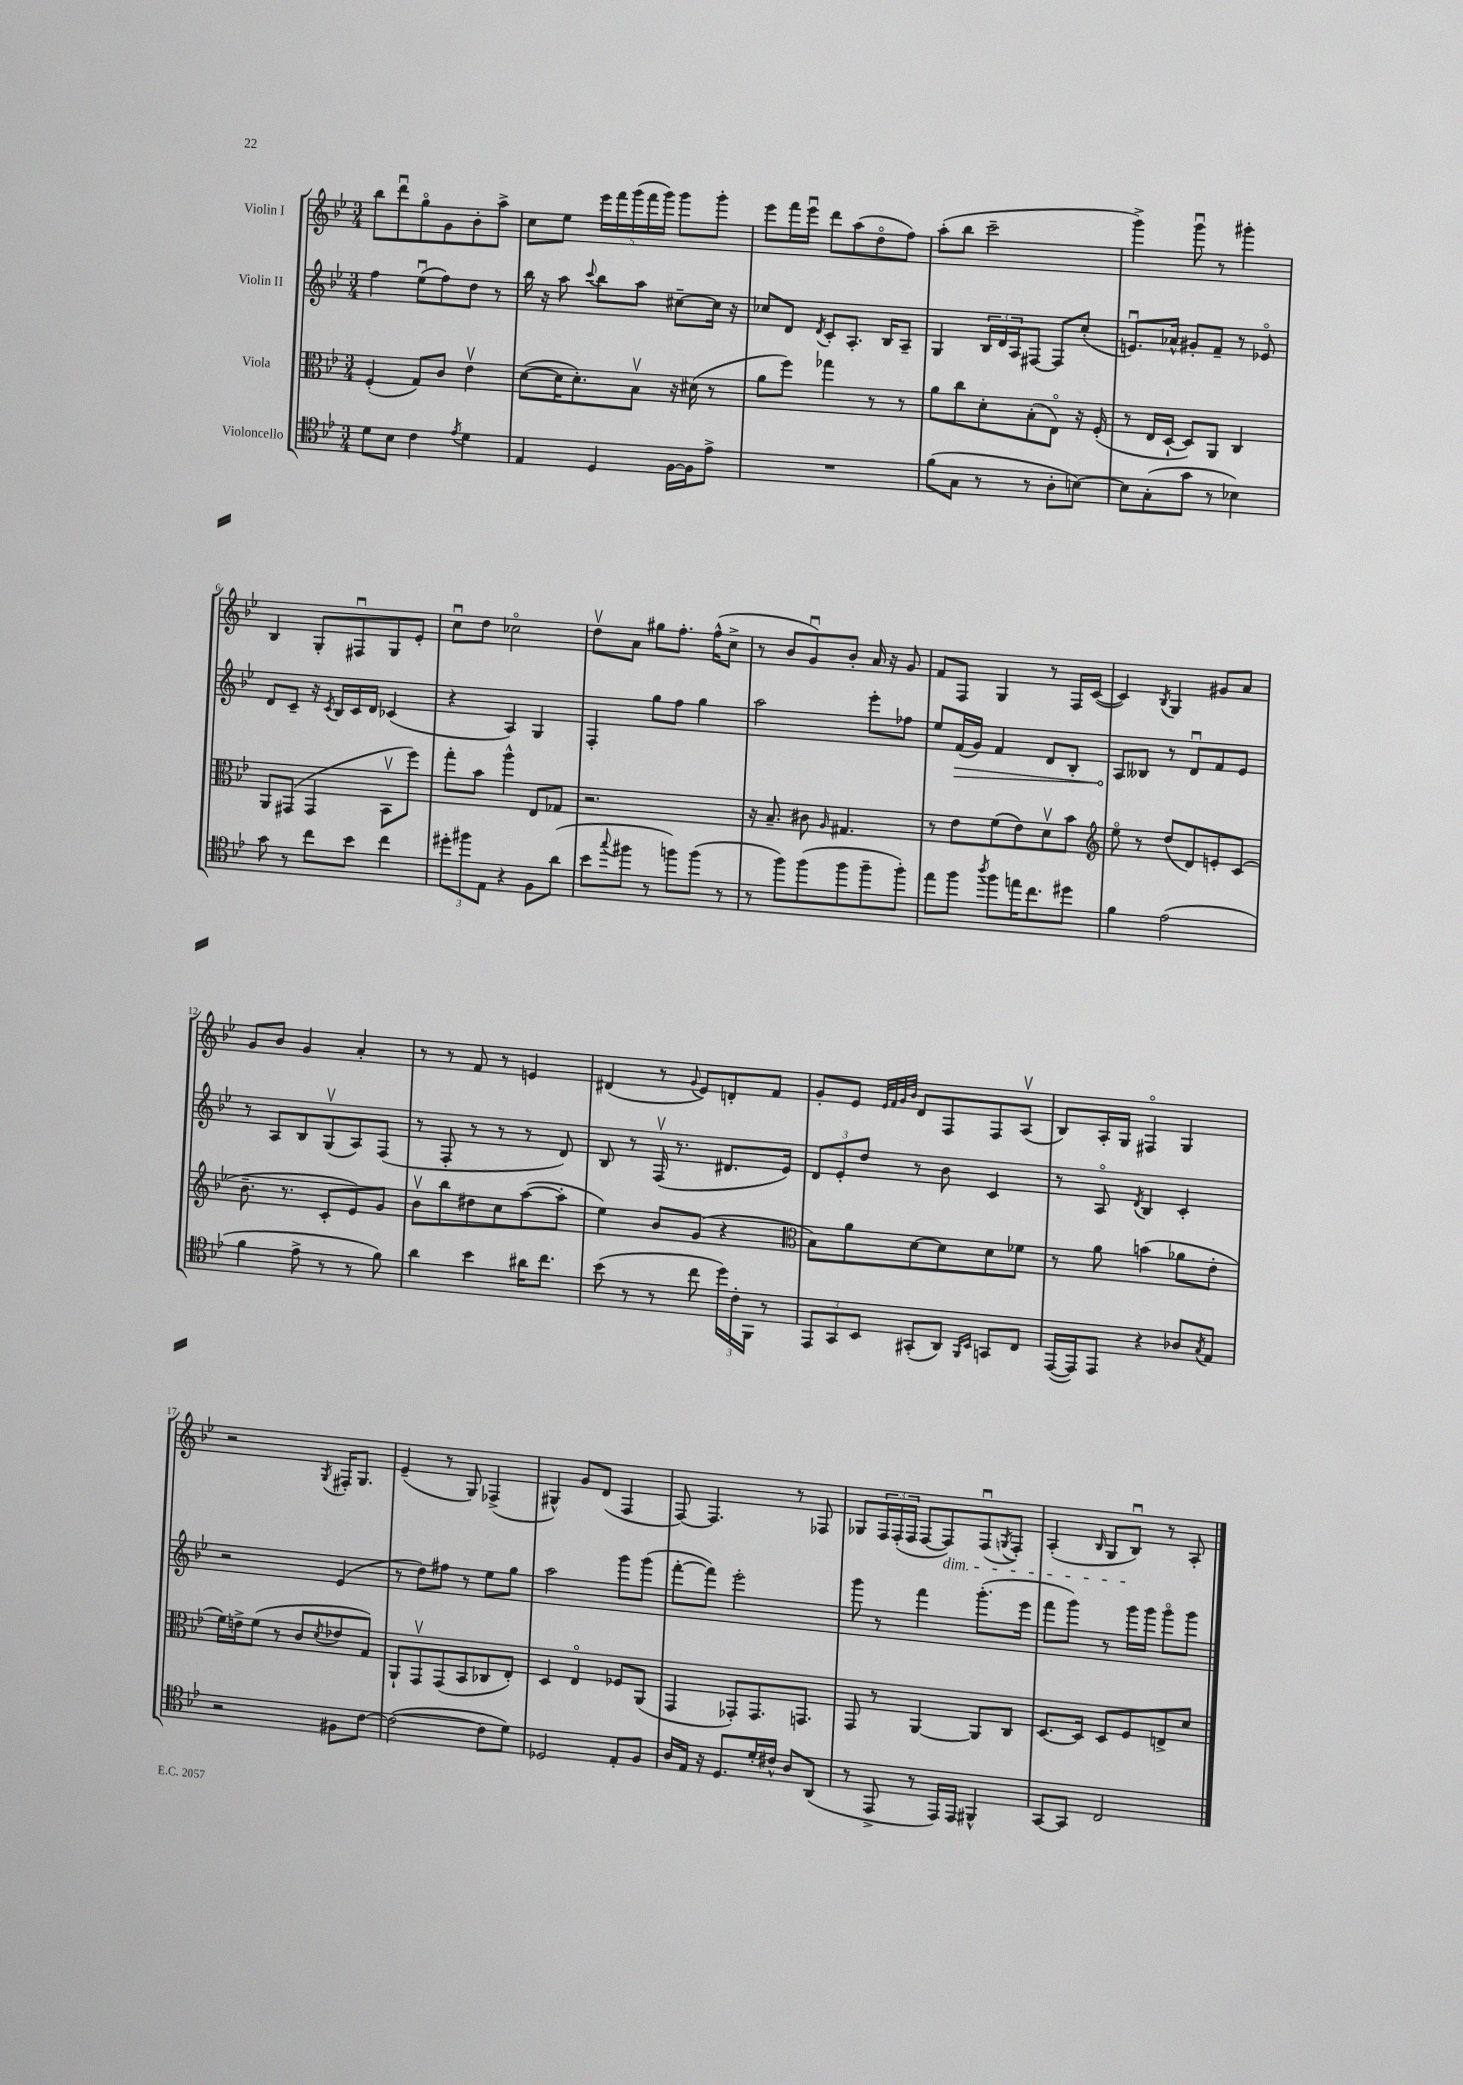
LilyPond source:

<<
\new StaffGroup <<
\new Staff = "s0" \with { instrumentName = "Violin I" } {
    \clef treble \key bes \major \numericTimeSignature \time 3/4
    bes''8 d'''8\downbow g''8\flageolet g'8 bes'8-. a''8-> |
    c''8 ees''8 \tuplet 5/4 { ees'''16 f'''16 g'''16( f'''16 g'''16) } g'''8 g'''8-. |
    ees'''8 f'''16 ees'''16\downbow d'''8 a''8( d''8\flageolet f''8) |
    a''8-.( bes''8 c'''2-- |
    g'''4->) g'''8\downbow r8 gis'''4-. |
    bes4 g8-. fis8\downbow g8 ees'8-. |
    c''8\downbow d''8 ces''2\flageolet |
    d''8\upbow a'8 gis''8 f''8.-. f''16-^( c''8-> |
    r8 bes'8 g'8\downbow) bes'8-. a'16 r16 g'8 |
    f'8 f8 g4 r8 f16 c'16~( |
    c'4) \acciaccatura { bes8 } g4 gis'8 a'8 |
    g'8 bes'8 g'4 a'4-. |
    r8 r8 f'8 r8 e'4 |
    dis'4( r8 \appoggiatura { g'8 } ees'8) d'8-. f'8 |
    g'8-. ees'8 \grace { ees'32 f'32 g'32 bes'32 } d'8 f8 f8 a8\upbow( |
    bes8) a16-. g16 fis4\flageolet g4 |
    r2 \acciaccatura { g8 } fis16-. g8. |
    ees'4--( r8 g8) fes4->( |
    gis4-^) g'8 d'8( f4 |
    f8~) f4. r8 fes8 |
    ges8 \tuplet 3/2 { f16 f16-.( f16 } f8~ f8\dim) f8\downbow( \acciaccatura { g8 } f8-.) |
    a4-.( \grace { bes16 } g8 bes8\downbow\!) r8 a8-. \bar "|." |
}
\new Staff = "s1" \with { instrumentName = "Violin II" } {
    \clef treble \key bes \major \numericTimeSignature \time 3/4
    f''4 ees''8\downbow( f''8) d''8 r8 |
    bes''16 r16 a''8 \appoggiatura { c'''8 } bes''8 a''8 cis''8~-- cis''16 r16 |
    ces''8 d'8 \acciaccatura { d'8 } c'8-. a8.-. bes16 a8-- |
    g4 \tuplet 3/2 { bes16 d'16 a16 } fis8~ fis8 c''8-.( |
    e'8.\downbow) aes'16-^ gis'8-. f'8-- r8 ees'8\flageolet |
    d'8 c'8-- r16 \acciaccatura { c'8 } bes16 c'16 d'16 ces'4( |
    r4 a4) g4 |
    f4-. g''8 f''8 g''4 |
    a''2 ees'''8-. fes''8 |
    ees''8 \once \override Hairpin.circled-tip = ##t f'16\>( g'16) f'4 d'8 bes8-. |
    a8\! beses8 r8 d'8\downbow f'8 ees'8 |
    r8 a8 bes8 g8\upbow( a8) f8( |
    r8 f8-. r8 r8 r8 d'8) |
    bes8 r8 f16\upbow( r8. dis'8. ees'16) |
    \tuplet 3/2 { d'8 ees'8-. d''8 } r8 bes'8 c'4 |
    r8 a8\flageolet \acciaccatura { d'8 } bes4 c'4-. |
    r2 ees'4( |
    r8 d''8) fis''8 r8 ees''8 g''8 |
    a''2 g'''8 g'''8( |
    f'''8~-. f'''8) ees'''2-. |
    g'''8 r8 f'''4 g'''8.-.( ees'''16 |
    f'''8 g'''8) r8 g'''16 g'''16 g'''8\flageolet g'''8 \bar "|." |
}
\new Staff = "s2" \with { instrumentName = "Viola" } {
    \clef alto \key bes \major \numericTimeSignature \time 3/4
    f4-.( g8) c'8 ees'4\upbow |
    d'8~( d'16 d'8.-.) bes8\upbow r16 dis'16( r8 |
    a'8 f''8) ges''4 r8 r8 |
    a'8 c''8 d'8-. bes8-.( ees8\flageolet) r16 f16-.( |
    r8 ees16 d16~-! d8) a,8 c4 |
    a,8 gis,8( gis,4 bes,8\upbow f''8) |
    g''8-. bes'8 a''4-^ ees8 ges8 |
    r2. |
    r16 bes8.-- cis'8 \grace { a16 } gis4. |
    r8 ees'8 f'8( ees'8) d'8\upbow bes'8 |
    \clef treble ees''8\flageolet r8 d''8( d'8) e'8-. c'8( |
    bes'8.-- r8. c'8-. ees'8) g'8 |
    bes'8\upbow bes''8 dis''8 c''8 a''8~( a''8-. |
    ees''4) bes'8 g'8( r4 |
    \clef alto bes8) a'8 d'8~ d'8 d'8 fes'8 |
    r8 a'8 b'4( aes'8 ees'8-. |
    f'16) e'16-> f'8( r8 c'8 \acciaccatura { d'8 } ees'8 g8) |
    a,8-! g,8\upbow g,8( bes,8 ces8 ees8-.) |
    d4 ees4\flageolet fes8 a,8( |
    g,4 ges,8-.) ges,8. g,8. |
    g,8 r8 a,4~ a,8 c8 |
    d8.~ d16 d8 f8 e8-> d'8 \bar "|." |
}
\new Staff = "s3" \with { instrumentName = "Violoncello" } {
    \clef tenor \key bes \major \numericTimeSignature \time 3/4
    d'8 bes8 c'4 \acciaccatura { ees'8 } d'4 |
    ees4 d4 f16~ f16 ees'8-> |
    R2. |
    f'8( g8 r8 r8 a8-. b8~) |
    b8 g8-.( g'8 r8 bes4) |
    g'8 r8 c''8 bes'8 c''4 |
    \tuplet 3/2 { dis''8-. fis''8 ees8 } r4 f8 a'8( |
    bes'8 \appoggiatura { g''8 } fis''8 r8 f''8) f''8( r8 |
    r8 f''8) f''8( f''8 f''8-- f''8-.) |
    ees''8 f''8 \acciaccatura { a''8 } f''8 e''16 c''8. dis''8 |
    f'4 ees'2( |
    f'4 ees'8-> r8 r8 f'8) |
    a'4 bes'4 ais'16 c''8. |
    bes'8( r8 r8 c''8 \tuplet 3/2 { d''16) c'16-. f,16 } r8 |
    \tuplet 3/2 { ees,8 g,8 bes,8 } gis,8-.( a,8) \grace { f,16 bes,16 } g,8 c8 |
    ees,16~( ees,16) ees,8 r4 aes8 \acciaccatura { g8 } ees8 |
    r2 fis8 c'8~ |
    c'2~( c'8 d'8) |
    des2 ees8-. f8 |
    a16 ees16 r16 d8. d'16-. cis'16-^ a8 a,8( |
    r8 ees,8-> r8 ees,16) ees,16 fis,4-^ |
    g,8~ g,8 c2 \bar "|." |
}
>>
>>
